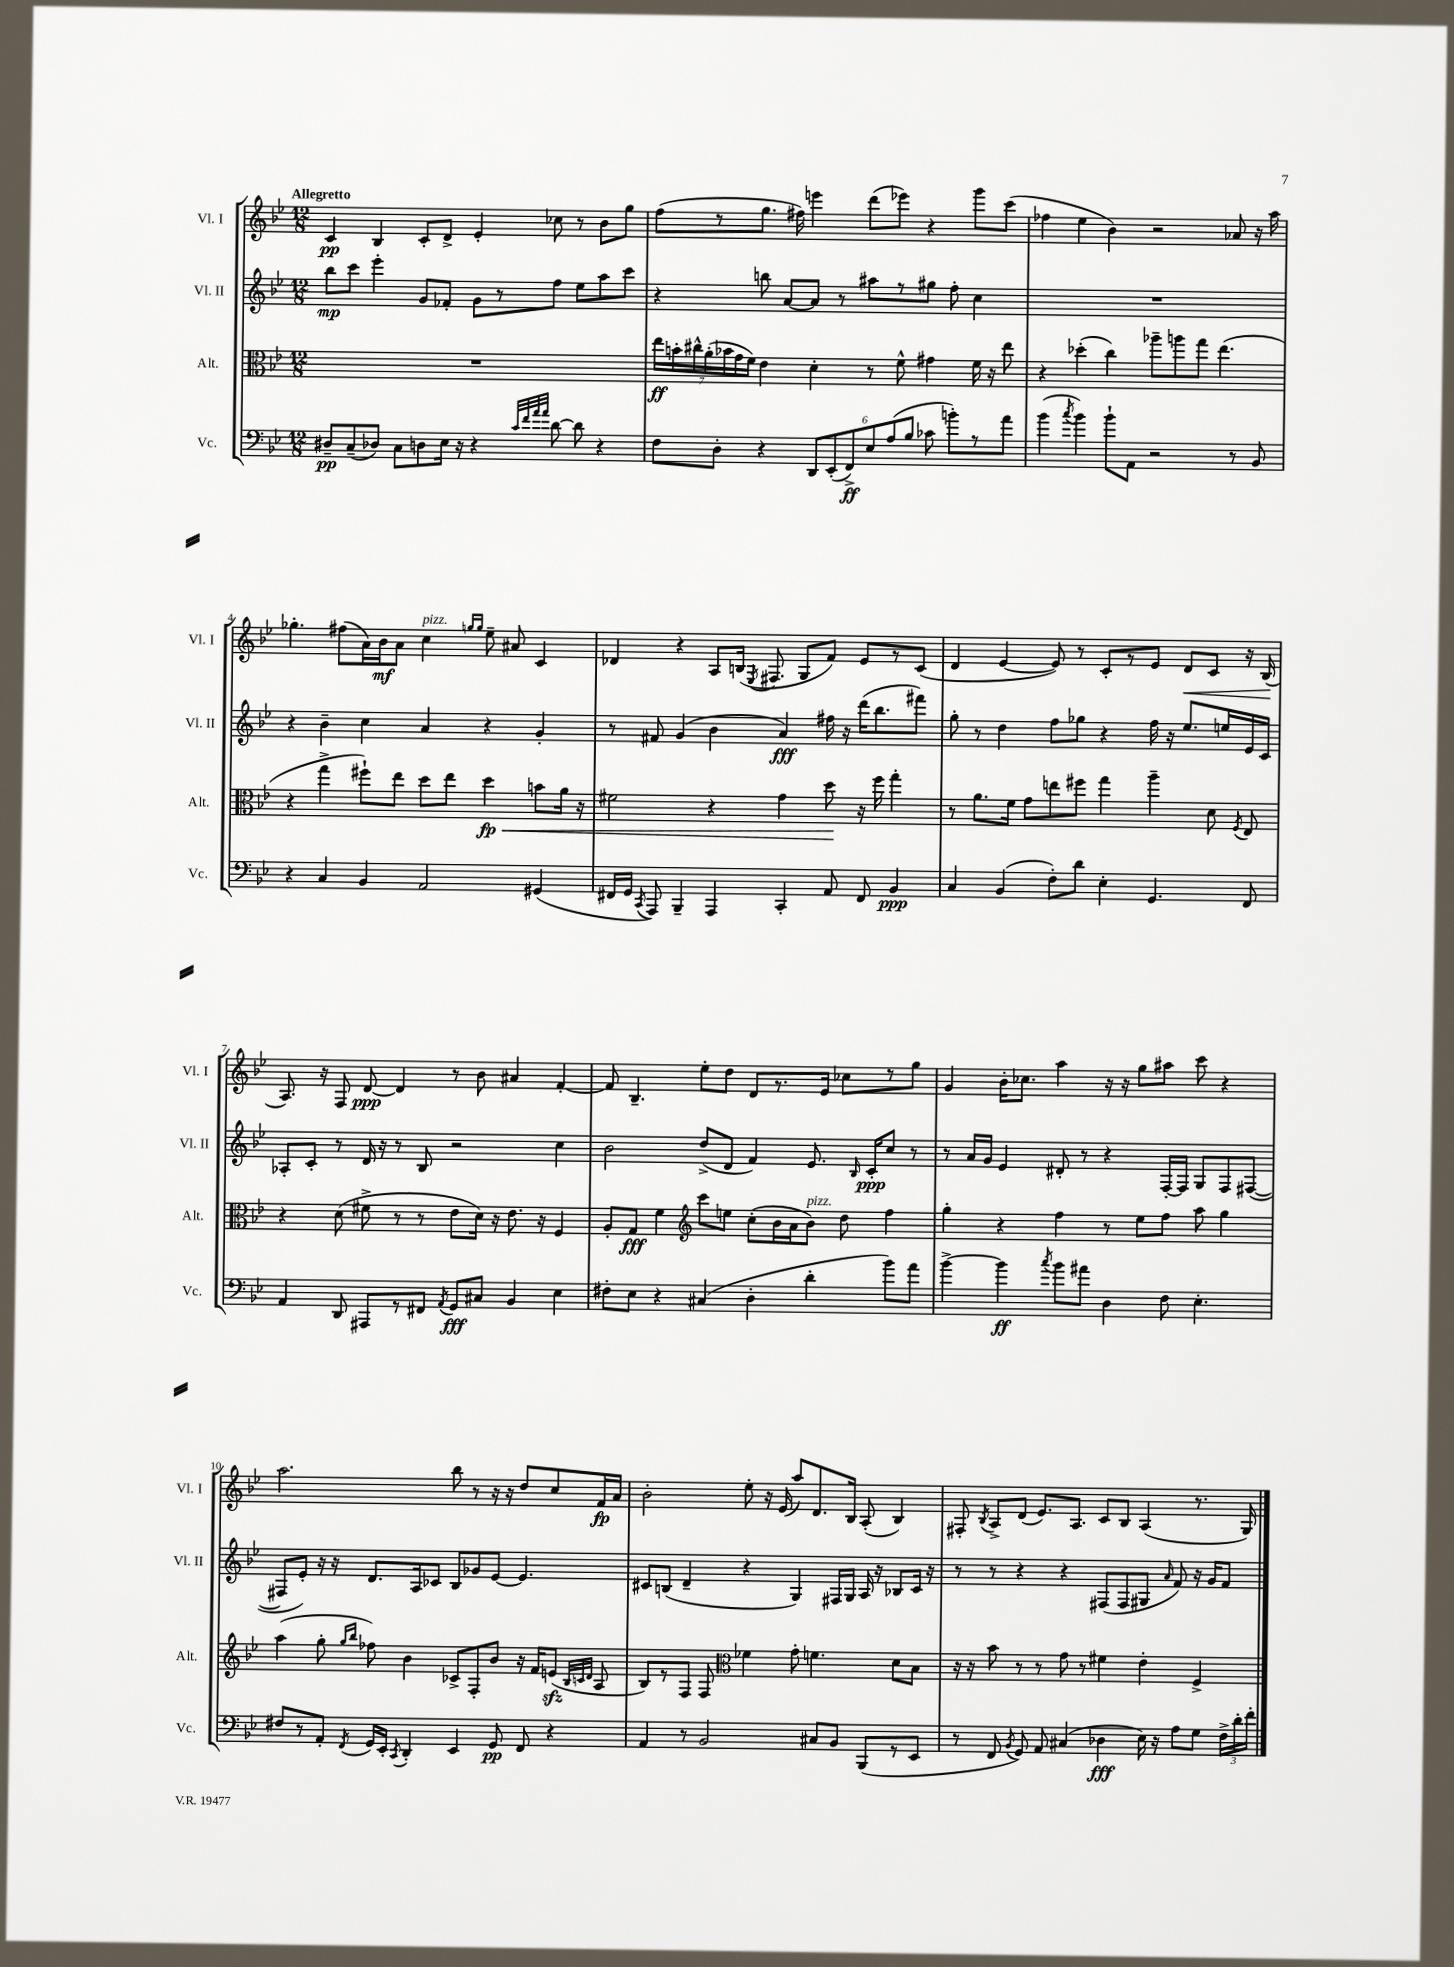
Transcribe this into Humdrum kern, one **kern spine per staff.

**kern	**kern	**kern	**kern
*staff4	*staff3	*staff2	*staff1
*clefF4	*clefC3	*clefG2	*clefG2
*k[b-e-]	*k[b-e-]	*k[b-e-]	*k[b-e-]
*M12/8	*M12/8	*M12/8	*M12/8
8D#~	1.r	8bb-	4c
(8C~	.	8ccc	.
8D-)	.	4eee-'	4B-
8C	.	.	.
8D	.	8g	8c'
16E-	.	8f-'	8d^
16r	.	.	.
4r	.	8g	4e-'
.	.	8r	.
32qqc	.	.	.
32qqf	.	.	.
32qqa	.	.	.
32qqa	.	.	.
[8d	.	8ff	8cc-
8d]	.	8ee-	8r
4r	.	8aa	8b-
.	.	8ccc	8gg
=	=	=	=
8F	28ee-	4r	(8ff
.	28b'	.	.
.	28cc#^^	.	.
.	(28a'	.	.
8D'	.	.	8r
.	28b-	.	.
.	28g	.	.
.	28f)	.	.
4r	4e-	8bb	8.gg
.	.	[8a	.
.	.	.	16ff#)
12DD	4d'	8a]	4eee
(12EE-'	.	.	.
.	.	8r	.
12FF^)	.	.	.
12E-	8r	8aa#	(8ddd
(12A	.	.	.
.	8f^^	8r	8eee-)
12B-	.	.	.
8c-	4g#	8gg#	4r
8b')	.	8ff'	.
8r	16f	4cc	8ggg
.	16r	.	.
8a	8ee-	.	(8ccc
=	=	=	=
(4b-	4r	1.r	4ff-
8qcc	.	.	.
4b-)	(4dd-'	.	4ee-
8b-`	4cc)	.	4b-)
8AA	.	.	.
2r	8aa-~	.	2r
.	8aa	.	.
.	8gg	.	.
.	(4.ee-	.	.
8r	.	.	8a-
8BB-	.	.	16r
.	.	.	16aa
=	=	=	=
4r	4r	4r	4.gg-'
4C	4gg^	4b-~	.
.	.	.	(8ff#
4BB-	8ff#`)	4cc	16a)
.	.	.	16b-
.	8ee-	.	8a
2AA	8dd	4a	4cc
.	8ee-	.	.
.	.	.	16qqgg
.	.	.	16qqgg
.	4dd	4r	8ee-~
.	.	.	8a#
(4GG#	8b	4g'	4c
.	16a	.	.
.	16r	.	.
=	=	=	=
16FF#	2f#	8r	4d-
16GG	.	.	.
8qCC	.	.	.
8AAA)	.	8f#	.
4BBB-~	.	(4g	4r
4AAA	4r	4b-	8A
.	.	.	(16B
.	.	.	8qE-
.	.	.	8.F#
4CC'	4g	4a)	.
.	.	.	8G
8AA	8dd	16ff#	8f)
.	.	16r	.
8FF#	16r	(16ddd	8e-
.	16ff	8.bb-	.
4BB-	4gg'	.	8r
.	.	8fff#)	(8c
=	=	=	=
4C	8r	8gg'	4d
.	8.a	8r	.
(4BB-	.	4dd	[4e-
.	16f	.	.
.	8g	.	.
8F')	8ee	8ff	8e-])
8d	8ff#	8gg-	8r
4E-'	4gg	4r	8c'
.	.	.	8r
4.GG	4aa~	16ff	8e-
.	.	16r	.
.	.	8.ee-	8d
.	8d	.	8c
.	.	16ee	.
.	8qF	.	.
8FF	8E-	16e-	16r
.	.	16c	(16B-
=	=	=	=
4AA	4r	8A-'	8.A)
.	.	8c'	.
.	.	.	16r
8DD	(8d	8r	8F
8AAA#	8f#^	16d	[8d
.	.	16r	.
8r	8r	8r	4d]
8FF#	8r	8B-	.
8qAA	.	.	.
8GG	8e-	2r	8r
8C#	16d)	.	8b-
.	16r	.	.
4BB-	8.e-	.	4a#
.	16r	.	.
4E-	4F	4cc	[4f'
=	=	=	=
8F#'	8A'	2b-	8f]
8E-	8G	.	4.B-~
4r	4f	.	.
*	*clefG2	*	*
(4C#	8ccc	(8dd^	8ee-'
.	8ee	8d	8dd
4D'	(8cc'	4f)	8d
.	16b-	.	8.r
.	16a	.	.
4d'	8b-)	8.e-	.
.	.	.	16e-
.	8dd	.	8cc-
.	.	16qqB-	.
.	.	16c'	.
8b-)	4ff	8cc	8r
8a	.	8r	8gg
=	=	=	=
[4b-^	4gg'	8r	4g
.	.	16a	.
.	.	16g	.
4b-]	4r	4e-	16b-'
.	.	.	8.cc-
8qcc	.	.	.
8b-	4ff	8d#'	4aa
8a#	.	8r	.
4D	8r	4r	16r
.	.	.	16r
.	8ee-	.	8gg
8F	8ff	[16F'	8aa#
.	.	16F]	.
4.E-'	8aa	8G	8ccc
.	4gg	8F	4r
.	.	([8F#	.
=	=	=	=
8F#	(4aa	8F#]	2.aa
8r	.	8e-')	.
8AA'	8gg'	16r	.
.	.	16r	.
.	16qqgg	.	.
8qFF	16qqbb-	.	.
16GG	8ff-)	8.d	.
16EE-'	.	.	.
8qCC	.	.	.
4DD'	4b-	.	.
.	.	16A	.
.	.	8c-	.
4EE-	8c-^	8B-	8bb-
.	8F'	8g-	8r
8GG	8b-	[8e-	16r
.	.	.	16r
8FF	16r	4.e-]	8dd
.	16f	.	.
4r	(8e	.	8cc
.	32qqB-	.	.
.	32qqc	.	.
.	32qqd	.	.
.	8A	.	16f
.	.	.	16a
=	=	=	=
4AA	8B-)	8c#	2b-'
.	8r	(8B	.
8r	8F	4d~	.
2BB-	8F	.	.
*	*clefC3	*	*
.	4f-	4r	8ee-'
.	.	.	16r
.	.	.	(16e-
.	8g'	4G)	8aa)
8C#	4.f	.	8.d
8BB-	.	16F#	.
.	.	16G	16B-
(8BBB-	.	16A	(8A'
.	.	16r	.
8r	8d	8B-	4B-)
8EE-	8B-	16c#	.
.	.	16r	.
=	=	=	=
8r	16r	8r	8F#'
.	16r	.	.
.	.	.	8qB-
8FF	8b-	8r	8A^
8qBB-	.	.	.
8GG)	8r	4r	(8d
8AA	8r	.	8.e-)
(4C#	8g	4r	.
.	.	.	8.A
.	8r	.	.
4D-	4f#	(8F#	8c
.	.	8F#	8B-
16E-)	4e-'	8G#	(4A
16r	.	.	.
.	.	16qqa	.
8A	.	8f)	.
8G	4F^	16r	8.r
.	.	16g	.
24F^	.	8f	.
24d'	.	.	.
.	.	.	16G)
24f'	.	.	.
==	==	==	==
*-	*-	*-	*-
